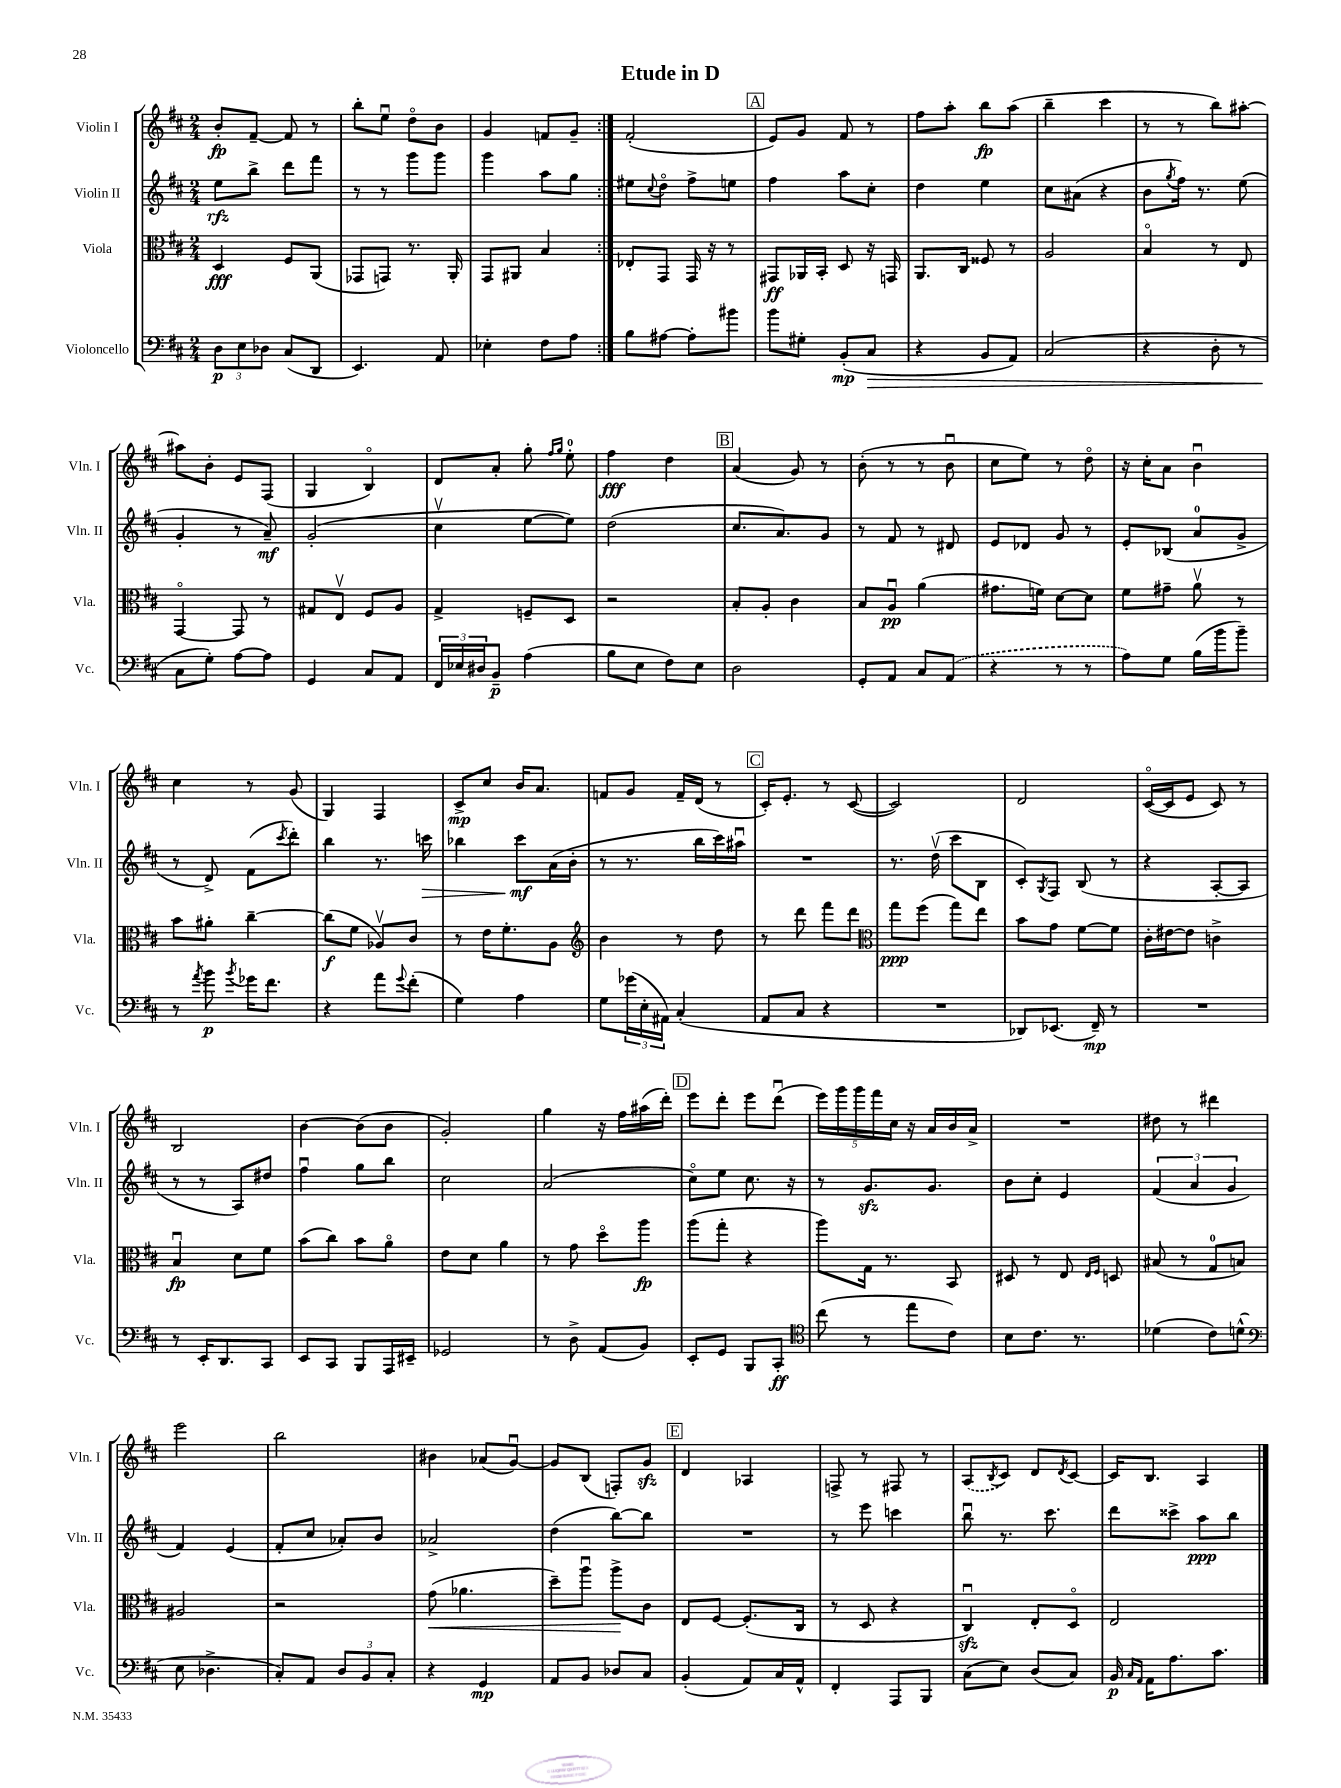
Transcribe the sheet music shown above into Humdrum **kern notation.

**kern	**kern	**kern	**kern
*staff4	*staff3	*staff2	*staff1
*clefF4	*clefC3	*clefG2	*clefG2
*k[f#c#]	*k[f#c#]	*k[f#c#]	*k[f#c#]
*M2/4	*M2/4	*M2/4	*M2/4
12D	4D	8ee	8b'
12E	.	.	.
.	.	8bb^	[8f#~
12D-	.	.	.
(8C#	8F#	8ddd	8f#]
8DD	(8AA	8fff#	8r
=	=	=	=
4.EE)	8GG-	8r	8bb'
.	8GG)	8r	8eeu
.	8.r	8ggg	8ddo
8AA	.	8ggg	8b
.	16AA'	.	.
=	=	=	=
4E-'	8GG	4ggg	4g
.	8AA#	.	.
8F#	4B	8aa	8f
8A	.	8gg	8g~
=:|!	=:|!	=:|!	=:|!
8B	8E-'	8ee#	(2f#'
.	.	8qqcc#	.
[8A#	8GG	8ddo	.
8A#']	16GG	8ff#^	.
.	16r	.	.
8b#	8r	8ee	.
=	=	=	=
8b	8GG#	4ff#	8e)
8G#'	16AA-	.	8g
.	16BB'	.	.
(8BB'	8D	8aa	8f#
8C#	16r	8cc#'	8r
.	16GG	.	.
=	=	=	=
4r	8.AA	4dd	8ff#
.	.	.	8aa'
.	16C#	.	.
8BB	8F##	4ee	8bb
8AA)	8r	.	(8aa
=	=	=	=
(2C#	2A	8cc#	4bb~
.	.	(8a#	.
.	.	4r	4ccc#
=	=	=	=
4r	4Bo	8b	8r
.	.	8qgg	.
.	.	16ff#)	8r
.	.	8.r	.
8D'	8r	.	8bb)
8r	8E	(8ee	[8aa#'
=	=	=	=
8C#	[4GGo	4g'	8aa#]
8G')	.	.	8b'
[8A	8GG]	8r	8e
8A]	8r	8a~)	(8F#
=	=	=	=
4GG	8G#	(2g'	4G
.	8Ev	.	.
8C#	8F#	.	4Bo)
8AA	8A	.	.
=	=	=	=
24FF#	4G^	4cc#v	8d
24E-	.	.	.
24D#	.	.	.
8BB~	.	.	8a'
(4A	8F~	[8ee	8gg'
.	.	.	16qqff#
.	.	.	16qqgg
.	8D	8ee])	8ee'
=	=	=	=
8B	2r	(2dd	4ff#
8E	.	.	.
8F#)	.	.	4dd
8E	.	.	.
=	=	=	=
2D	8B'	8.cc#	(4a
.	8A'	.	.
.	.	8.a)	.
.	4c#	.	8g)
.	.	8g	8r
=	=	=	=
8GG'	8B	8r	(8b'
8AA	8Au	8f#	8r
8C#	(4a	8r	8r
(8AA	.	8d#	8bu
=	=	=	=
4r	8.g#	8e	8cc#
.	.	8d-	8ee)
.	16f)	.	.
8r	[8d	8g	8r
8r	8d]	8r	8ddo
=	=	=	=
8A)	8f#	8e'	16r
.	.	.	16cc#'
8G	8g#~	(8B-	8a
(16B	8av	8a	4bu
16b	.	.	.
8b~)	8r	8g^	.
=	=	=	=
8r	8b	8r	4cc#
8qa	.	.	.
8b	8a#'	8d^)	.
8qb	.	.	.
16g-	[4cc#~	(8f#	8r
8.f#	.	.	.
.	.	8qccc#	.
.	.	8ddd')	(8g
=	=	=	=
4r	(8cc#]	4bb	4G)
.	8f#	.	.
8a	8A-v)	8.r	4F#
8qqg	.	.	.
(8f#'	8c#	.	.
.	.	16ccc	.
=	=	=	=
4G)	8r	4bb-	8c#^
.	16e	.	8cc#
.	8.f#'	.	.
4A	.	8ccc#	16b
.	.	.	8.a
.	8A	(16a	.
.	.	16b'	.
=	=	=	=
*	*clefG2	*	*
8G	4b	8r	8f
(24g-	.	8.r	8g
24E'	.	.	.
24AA#)	.	.	.
(4C#'	8r	.	16f~
.	.	16bb	(16d
.	8dd	16ccc#)	8r
.	.	16aa#u	.
=	=	=	=
8AA	8r	2r	16c#')
.	.	.	8.e'
8C#	8ddd	.	.
4r	8fff#	.	8r
.	8ddd	.	([8c#
=	=	=	=
*	*clefC3	*	*
2r	8gg	8.r	2c#])
.	(8ff#	.	.
.	.	(16ddv	.
.	8gg)	8ccc#	.
.	8ee	8B	.
=	=	=	=
8DD-)	8b	8c#')	2d
.	.	8qG	.
(8.EE-	8g	8F#	.
.	[8f#	(8B	.
16FF#~)	.	.	.
8r	8f#]	8r	.
=	=	=	=
2r	16c#'	4r	([16c#o
.	[16e#	.	16c#]
.	8e#]	.	8e
.	4c^	[8A'	8c#)
.	.	8A]	8r
=	=	=	=
8r	4Bu	8r	2B
16EE'	.	8r	.
8.DD	.	.	.
.	8d	8A)	.
8CC#	8f#	8dd#	.
=	=	=	=
8EE	(8b	4ff#u	[4b
8CC#	8cc#)	.	.
8BBB	8b	8gg	(8b]
16AAA	8ao	8bb	8b
16EE#~	.	.	.
=	=	=	=
2GG-	8e	2cc#	2g')
.	8d	.	.
.	4a	.	.
=	=	=	=
8r	8r	(2a	4gg
8D^	8g	.	.
(8AA	8ddo	.	16r
.	.	.	16ff#
8BB)	8aa	.	(16aa#
.	.	.	16ddd')
=	=	=	=
8EE'	(8aa	8cc#o)	8eee
8GG	8gg'	8ee	8ddd'
8BBB	4r	8.cc#	8eee
8CC#'	.	.	(8dddu
.	.	16r	.
=	=	=	=
*clefC4	*	*	*
(8cc#	8aa)	8r	20eee)
.	.	.	20ggg
.	.	.	20ggg
8r	16G	8.g	.
.	.	.	20fff#
.	8.r	.	.
.	.	.	20cc#
8ee	.	.	16r
.	.	8.g	16a
8c#)	8BB	.	16b
.	.	.	16a^
=	=	=	=
8B	8D#	8b	2r
8.c#	8r	8cc#'	.
.	8E	4e	.
8.r	.	.	.
.	16qqE	.	.
.	16qqF#	.	.
.	8D	.	.
=	=	=	=
(4d-	(8B#	(6f#	8dd#
.	8r	.	8r
.	.	6a	.
8c#)	8G	.	4ddd#
.	.	6g	.
(8d^^	8B)	.	.
=	=	=	=
*clefF4	*	*	*
8E	2A#	4f#)	2eee
4.D-^	.	.	.
.	.	(4e	.
=	=	=	=
8C#')	2r	8f#'	2bb
8AA	.	8cc#	.
12D	.	8a-')	.
12BB	.	.	.
.	.	8b	.
12C#'	.	.	.
=	=	=	=
4r	(8g	2a-^	4b#
.	4.a-	.	.
4GG	.	.	(8a-
.	.	.	[8gu)
=	=	=	=
8AA	8dd~)	(4dd	8g]
8BB	8aau	.	(8B
8D-	8aa^	[8bb)	8F')
8C#	8c#	8bb]	8g
=	=	=	=
(4BB'	8E	2r	4d
.	[8F#	.	.
8AA)	(8.F#']	.	4A-
16C#	.	.	.
16AA^^	16C#	.	.
=	=	=	=
4FF#'	8r	8r	8F^
.	8D	8eee	8r
8AAA	4r	4ccc	8F#
8BBB	.	.	8r
=	=	=	=
(8C#	4C#u)	8bbu	(8A
.	.	.	8qB
8E)	.	8.r	8c#)
(8D	8E'	.	8d
.	.	8.ccc#	.
.	.	.	8qd
8C#)	8Do	.	[8c#
=	=	=	=
16BB	2E	8ddd	16c#]
16qqC#	.	.	.
16qqAA	.	.	.
16AA	.	.	8.B
8.A	.	8ccc##^	.
.	.	8aa	4A
8.c#	.	.	.
.	.	8bb	.
==	==	==	==
*-	*-	*-	*-
